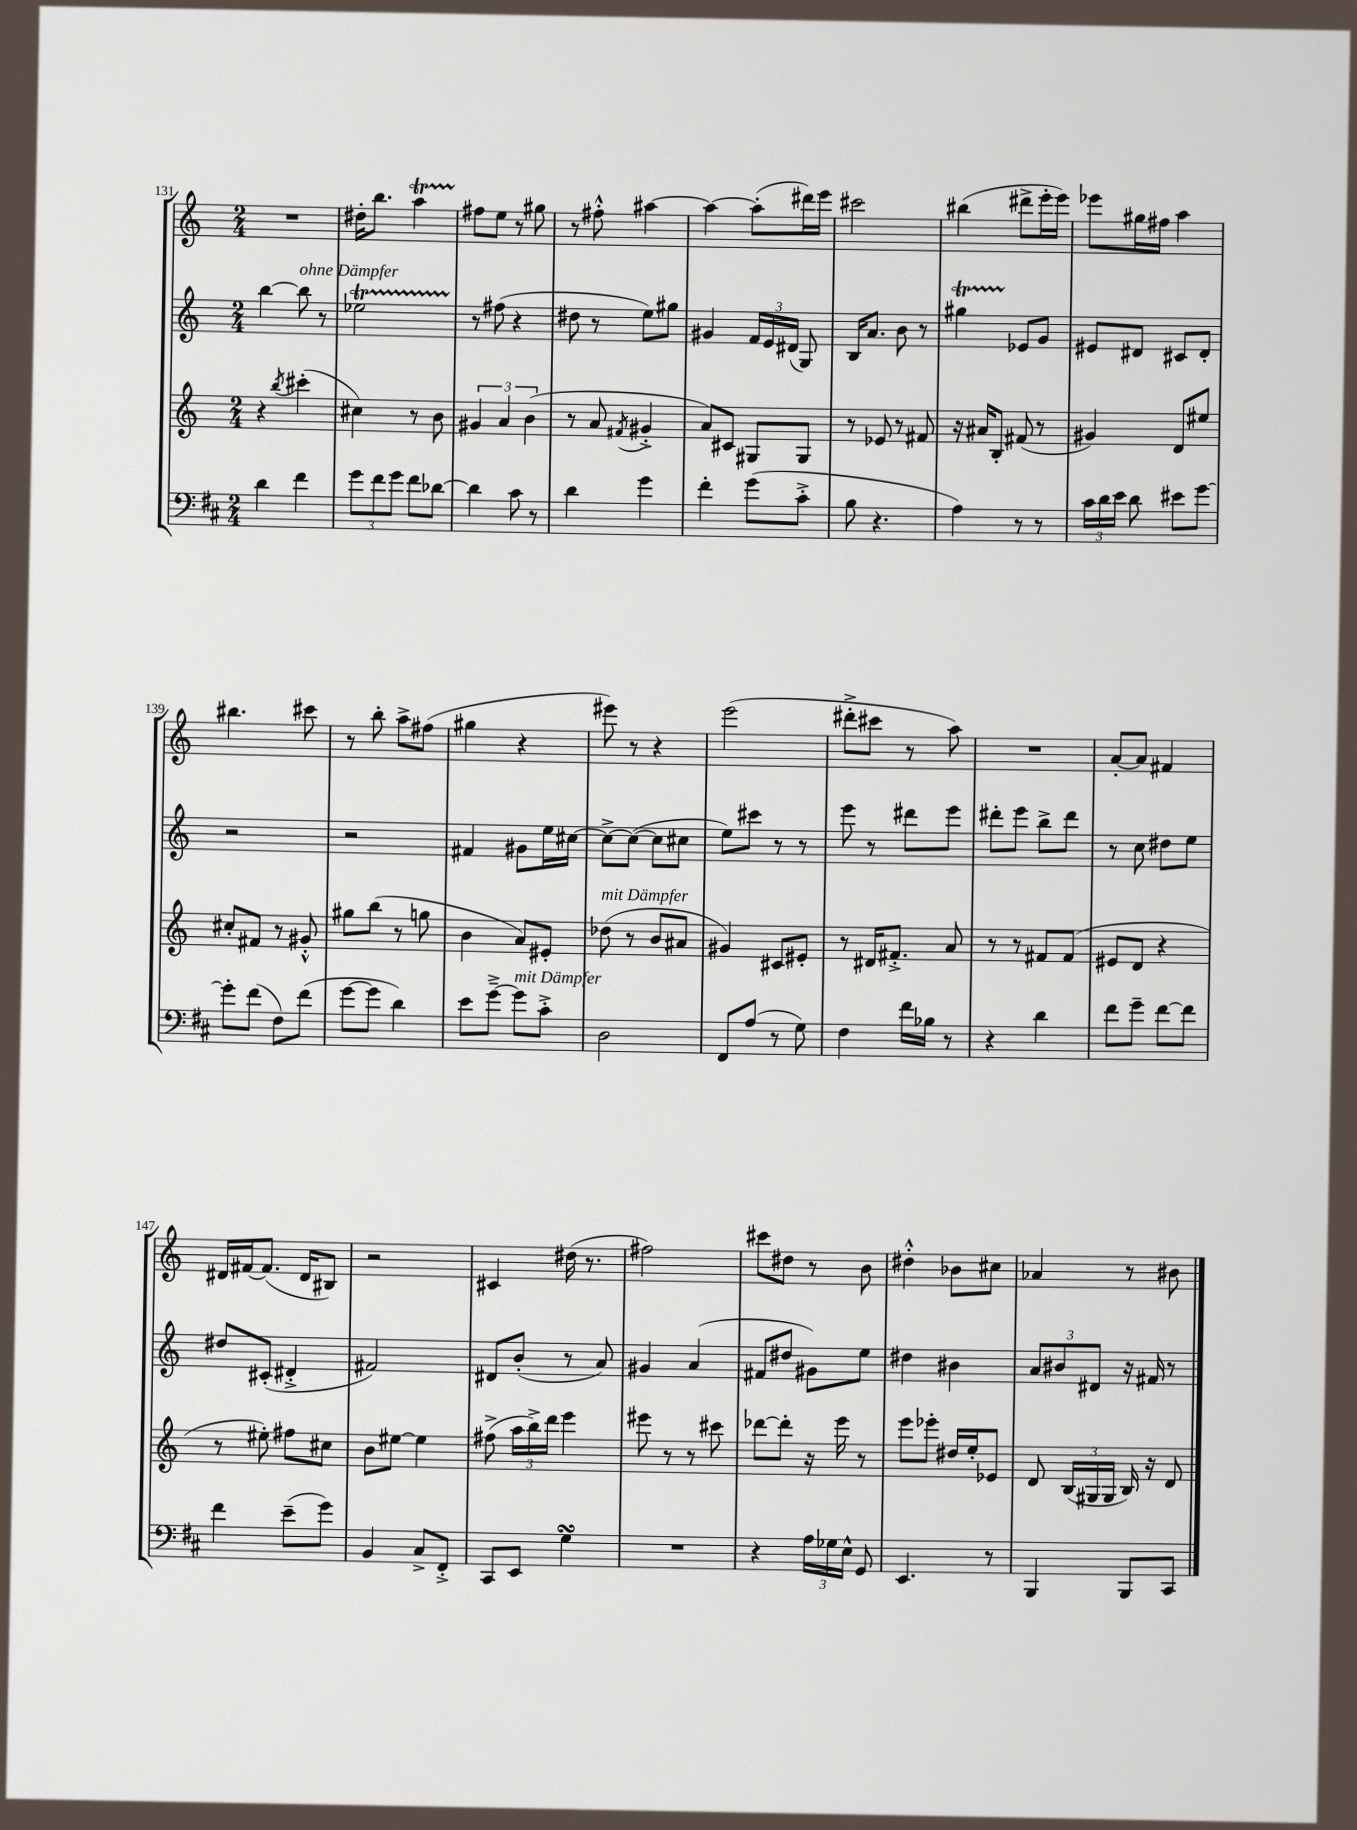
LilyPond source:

<<
\new StaffGroup <<
\new Staff = "s0" {
    \clef treble \key c \major \numericTimeSignature \time 2/4
    \autoBeamOff R2 |
    dis''16[-. b''8.] a''4\startTrillSpan |
    fis''8[\stopTrillSpan e''8] r8 gis''8 |
    r8 fis''8-.-^ ais''4~ |
    ais''4~ ais''8[-.( dis'''16) e'''16] |
    cis'''2 |
    bis''4( dis'''8[-> e'''16-. e'''16]) |
    ees'''8[ gis''16 fis''16] a''4 |
    bis''4. cis'''8 |
    r8 b''8-. a''8[-> fis''8]( |
    gis''4 r4 |
    eis'''8) r8 r4 |
    e'''2( |
    dis'''8[-.-> cis'''8] r8 a''8) |
    R2 |
    a'8[~-. a'8] fis'4 |
    dis'16[ fis'16~ fis'8.]( dis'16[ bis8]) |
    r2 |
    cis'4 dis''16( r8. |
    fis''2) |
    cis'''8[ dis''8] r8 b'8 |
    dis''4-.-^ bes'8[ cis''8] |
    aes'4 r8 bis'8 \bar "|." |
}
\new Staff = "s1" {
    \clef treble \key c \major \numericTimeSignature \time 2/4
    \autoBeamOff b''4~ b''8^\markup { \italic "ohne Dämpfer" } r8 |
    ees''2\startTrillSpan |
    r8\stopTrillSpan fis''8( r4 |
    dis''8 r8 e''8[) gis''8] |
    gis'4 \tuplet 3/2 { f'16[ e'16 dis'16]( } g8) |
    b16[ a'8.] b'8 r8 |
    gis''4\startTrillSpan ees'8[\stopTrillSpan g'8] |
    eis'8[ dis'8] cis'8[ dis'8]-. |
    r2 |
    r2 |
    fis'4 gis'8[ e''16 cis''16]~ |
    cis''8[~-> cis''8]~( cis''8[ cis''8] |
    e''8[) cis'''8] r8 r8 |
    e'''8 r8 dis'''8[ e'''8] |
    dis'''8[-. e'''8] b''8[-> dis'''8] |
    r8 c''8 dis''8[ e''8] |
    dis''8[ cis'8]-.( dis'4-.-> |
    fis'2) |
    dis'8[ b'8]-.( r8 a'8) |
    gis'4 a'4( |
    fis'8[ dis''8] gis'8[) e''8] |
    dis''4 bis'4 |
    \tuplet 3/2 { a'8[ bis'8 dis'8] } r16 fis'16 r8 \bar "|." |
}
\new Staff = "s2" {
    \clef treble \key c \major \numericTimeSignature \time 2/4
    \autoBeamOff r4 \acciaccatura { b''8 } cis'''4-.( |
    cis''4) r8 b'8 |
    \tuplet 3/2 { gis'4 a'4 b'4( } |
    r8 a'8 \acciaccatura { fis'8 } gis'4-.-> |
    a'8[) cis'8] gis8[ gis8] |
    r8 ees'8 r8 fis'8 |
    r16 ais'16[ b8]-. fis'8( r8 |
    gis'4) d'8[ eis''8] |
    cis''8[-. fis'8] r8 gis'8-.-^ |
    gis''8[ b''8]( r8 g''8 |
    b'4 a'8[) eis'8]-. |
    des''8^\markup { \italic "mit Dämpfer" }( r8 b'8[ ais'8] |
    gis'4) cis'8[ eis'8]-. |
    r8 dis'16[ fis'8.]-.-> a'8 |
    r8 r8 fis'8[ fis'8]( |
    eis'8[ d'8] r4 |
    r8 eis''8-.) fis''8[ cis''8] |
    b'8[ eis''8]~ eis''4 |
    fis''8->( \tuplet 3/2 { a''16[ b''16->) d'''16] } e'''4 |
    eis'''8 r8 r8 cis'''8 |
    des'''8[~ des'''8]-. r16 e'''16 r8 |
    e'''8[ ees'''8]-. dis''16[ e''16-. ees'8] |
    d'8 \tuplet 3/2 { b16[( gis16 gis16] } b16) r16 d'8 \bar "|." |
}
\new Staff = "s3" {
    \clef bass \key d \major \numericTimeSignature \time 2/4
    \autoBeamOff d'4 fis'4 |
    \tuplet 3/2 { g'8[ fis'8 g'8] } fis'8[ des'8]~ |
    des'4 cis'8 r8 |
    d'4 g'4 |
    fis'4-. g'8[( cis'8]-.-> |
    b8 r4. |
    a4) r8 r8 |
    \tuplet 3/2 { cis'16[ d'16 e'16] } d'8 eis'8[ g'8]~ |
    g'8[-. fis'8]( fis8[) fis'8]( |
    g'8[~ g'8] d'4) |
    e'8[ g'8]~---> g'8[^\markup { \italic "mit Dämpfer" } cis'8]-.-> |
    d2 |
    fis,8[ a8]( r8 g8) |
    fis4 fis'16[ bes16] r8 |
    r4 d'4 |
    fis'8[ g'8]-- fis'8[~ fis'8] |
    fis'4 e'8[--( g'8]) |
    b,4 cis8[-> fis,8]-.-> |
    cis,8[ e,8] g4\turn |
    R2 |
    r4 \tuplet 3/2 { a16[ ges16 e16]-^ } g,8 |
    e,4. r8 |
    b,,4 b,,8[ cis,8] \bar "|." |
}
>>
>>
\layout { \context { \Score currentBarNumber = #131 } }
